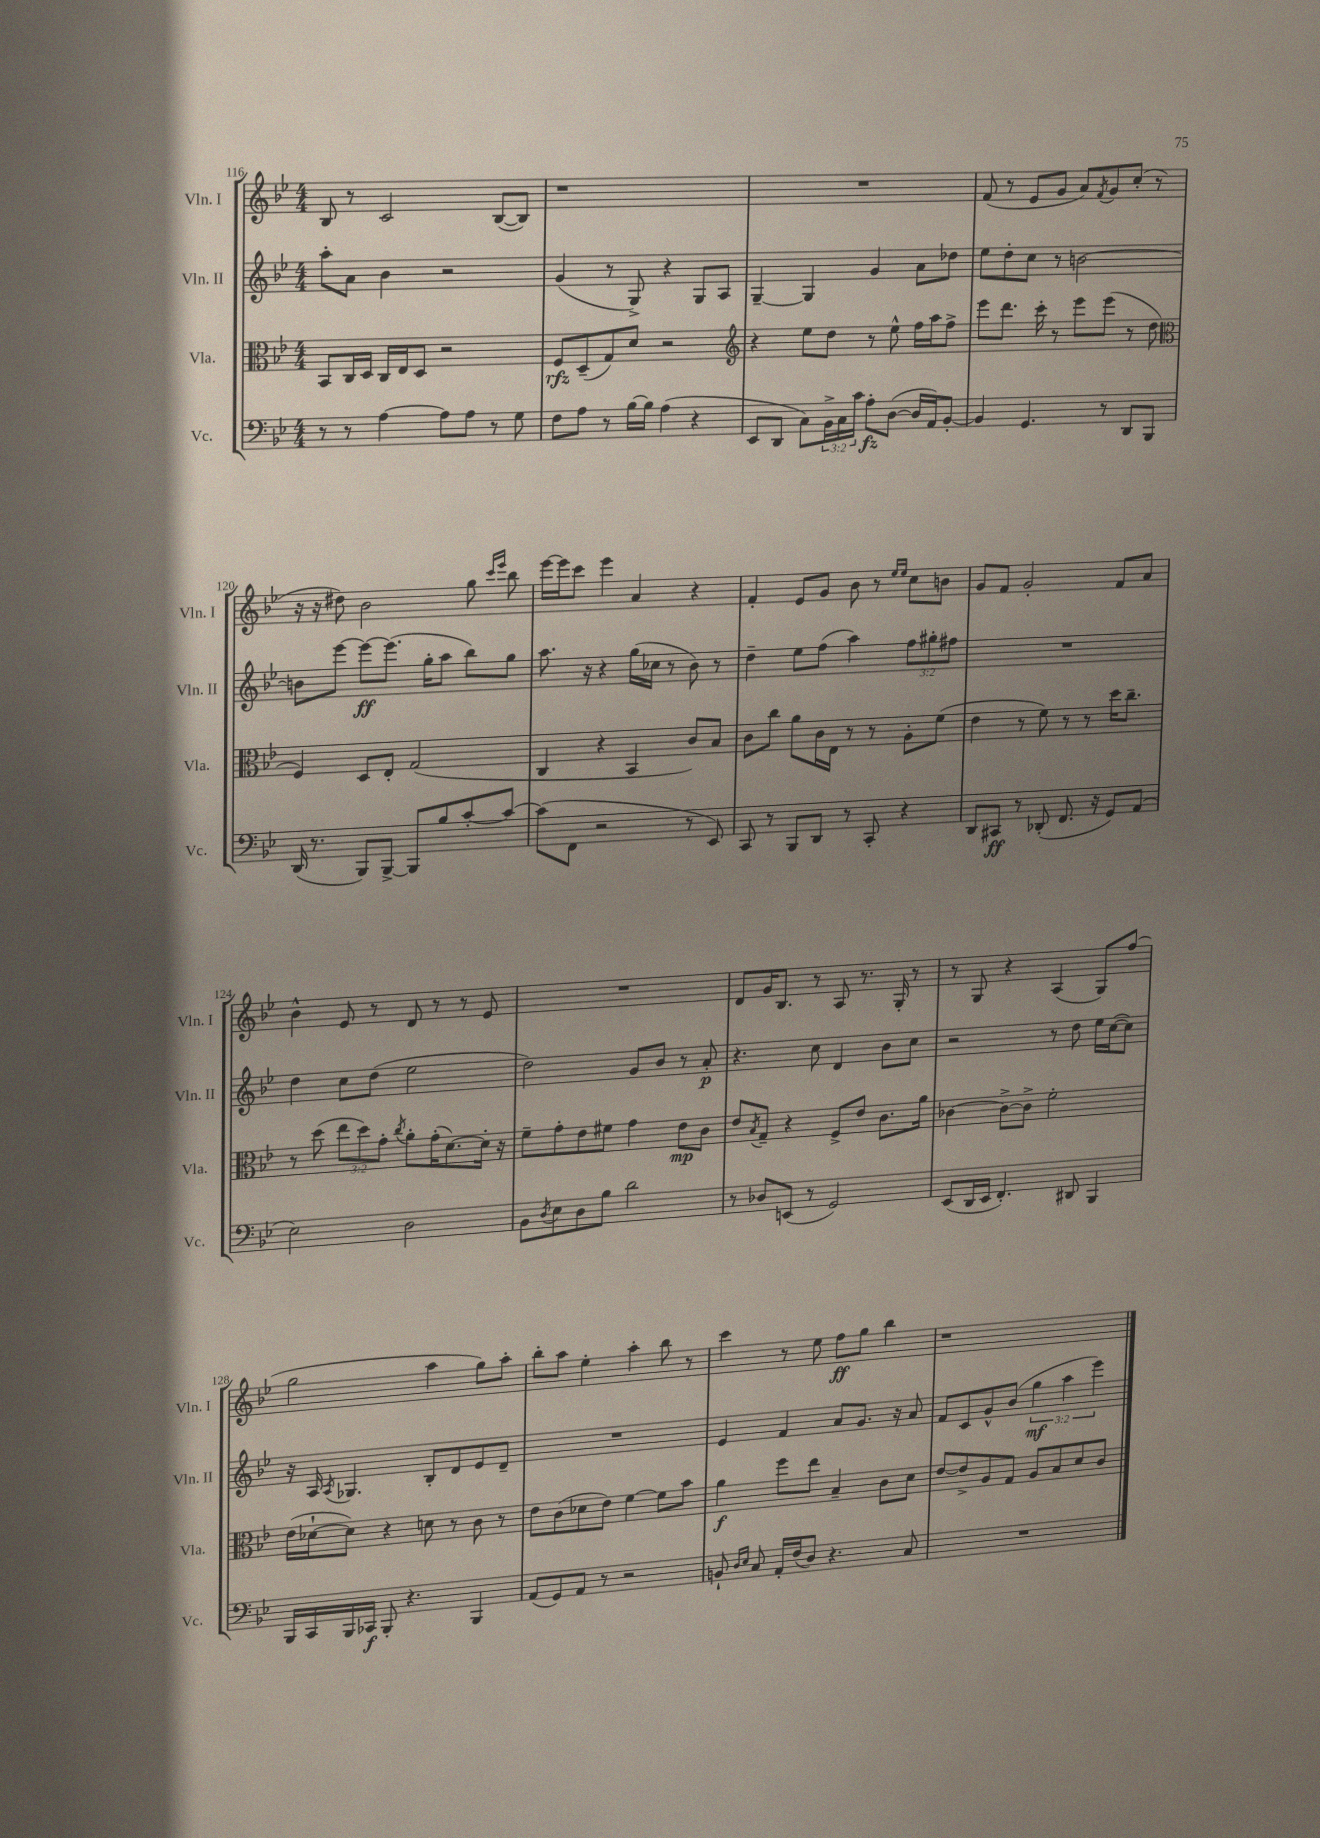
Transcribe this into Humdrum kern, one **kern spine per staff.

**kern	**dynam	**kern	**dynam	**kern	**dynam	**kern	**dynam
*part4	*part4	*part3	*part3	*part2	*part2	*part1	*part1
*staff4	*staff4	*staff3	*staff3	*staff2	*staff2	*staff1	*staff1
*I"Vc.	*	*I"Vla.	*	*I"Vln. II	*	*I"Vln. I	*
*I'Vc.	*	*I'Vla.	*	*I'Vln. II	*	*I'Vln. I	*
*clefF4	*	*clefC3	*	*clefG2	*	*clefG2	*
*k[b-e-]	*	*k[b-e-]	*	*k[b-e-]	*	*k[b-e-]	*
*M4/4	*	*M4/4	*	*M4/4	*	*M4/4	*
=116	=116	=116	=116	=116	=116	=116	=116
8r	.	8BB-/L	.	8aa'\L	.	8B-/	.
8r	.	16C/L	.	8a\J	.	8r	.
.	.	16D/JJ	.	.	.	.	.
[4A\	.	16C/LL	.	4b-\	.	2c/	.
.	.	16E-/J	.	.	.	.	.
.	.	8D/J	.	.	.	.	.
8A\L]	.	2r	.	2r	.	.	.
8A\J	.	.	.	.	.	.	.
8r	.	.	.	.	.	([8B-/L	.
8G\	.	.	.	.	.	8B-/J])	.
=117	=117	=117	=117	=117	=117	=117	=117
8F\L	.	8F/L	rfz	(4g/	.	1r	.
8A\J	.	(8D~/	.	.	.	.	.
8r	.	8G/)	.	8r	.	.	.
[16B-\LL	.	8d/J	.	8G^/)	.	.	.
16B-\JJ]	.	.	.	.	.	.	.
(4A\	.	2r	.	4r	.	.	.
4r	.	.	.	8G/L	.	.	.
.	.	.	.	8A/J	.	.	.
=118	=118	=118	=118	=118	=118	=118	=118
*	*	*clefG2	*	*	*	*	*
8EE-/L	.	4r	.	[4G~/	.	1r	.
8DD/J	.	.	.	.	.	.	.
8C\L)	.	8ee-\L	.	4G/]	.	.	.
24BB-^\L	.	8dd\J	.	.	.	.	.
24C\	.	.	.	.	.	.	.
24c\JJ	.	.	.	.	.	.	.
8A'\L	fz	8r	.	4g/	.	.	.
([8D\J	.	8ee-^^\	.	.	.	.	.
16D/LL]	.	16ff\LL	.	8a\L	.	.	.
16AA/J)	.	16aa\J	.	.	.	.	.
[8BB-'/J	.	8ff^\J	.	8dd-X\J	.	.	.
=119	=119	=119	=119	=119	=119	=119	=119
4BB-/]	.	8eee-\L	.	8ee-\L	.	(8f/	.
.	.	8.ddd\J	.	8dd'\	.	8r	.
4.GG/	.	.	.	8cc\J	.	8e-/L	.
.	.	16ccc'\	.	.	.	.	.
.	.	8r	.	8r	.	8g/J	.
.	.	8eee-\L	.	[2bn\	.	8a/L)	.
.	.	.	.	.	.	8qf/	.
8r	.	(8eee-\J	.	.	.	8g/	.
8DD/L	.	8r	.	.	.	(8cc'/J	.
8BBB-/J	.	8dd\	.	.	.	8r	.
!!LO:LB:g=z
=120	=120	=120	=120	=120	=120	=120	=120
*	*	*clefC3	*	*	*	*	*
(16DD/	.	4F/)	.	8bn\L]	.	16r	.
8.r	.	.	.	.	.	16r	.
.	.	.	.	[8eee-\J	.	8dd#X\)	.
8BBB-/L)	.	8D/L	.	8eee-\L_	ff	2b-\	.
[8BBB-^/J	.	8E-'/J	.	(8.eee-\J]	.	.	.
8BBB-/L]	.	(2G/	.	.	.	.	.
.	.	.	.	16gg'\KL	.	.	.
8B-/	.	.	.	8aa\J	.	.	.
[8c'/	.	.	.	8bb-\L)	.	8gg\	.
.	.	.	.	.	.	16qqccc/LL	.
.	.	.	.	.	.	16qqeee-/JJ	.
8c/J_	.	.	.	8gg\J	.	8bb-\	.
=121	=121	=121	=121	=121	=121	=121	=121
(8c\L]	.	4C/	.	8.aa\	.	[16eee-\LL	.
.	.	.	.	.	.	16eee-\J]	.
8FF\J	.	.	.	.	.	8ccc\J	.
.	.	.	.	16r	.	.	.
2r	.	4r	.	4r	.	4eee-\	.
.	.	4BB-/	.	(16gg\LL	.	4a/	.
.	.	.	.	16cc-X\JJ	.	.	.
.	.	.	.	8r	.	.	.
8r	.	8c/L)	.	8b-\)	.	4r	.
8EE-/)	.	8B-/J	.	8r	.	.	.
=122	=122	=122	=122	=122	=122	=122	=122
8CC/	.	8c\L	.	4dd~\	.	4f'/	.
8r	.	8cc\J	.	.	.	.	.
8BBB-/L	.	8a\L	.	8ee-\L	.	8e-/L	.
8DD/J	.	16c\L	.	(8ff\J	.	8g/J	.
.	.	16E-\JJ	.	.	.	.	.
8r	.	8r	.	4aa\)	.	8b-\	.
8CC'/	.	8r	.	.	.	8r	.
.	.	.	.	.	.	16qqee-/LL	.
.	.	.	.	.	.	16qqee-/JJ	.
4r	.	8A'\L	.	12ff\L	.	8cc\L	.
.	.	.	.	12gg#X'\	.	.	.
.	.	(8f\J	.	.	.	8bn\J	.
.	.	.	.	12ff#X\J	.	.	.
=123	=123	=123	=123	=123	=123	=123	=123
8DD/L	.	4e-\	.	1r	.	8g/L	.
8CC#X/J	ff	.	.	.	.	8f/J	.
8r	.	8r	.	.	.	2g'/	.
(8DD-X'/	.	8f\)	.	.	.	.	.
8.FF/	.	8r	.	.	.	.	.
.	.	8r	.	.	.	.	.
16r	.	.	.	.	.	.	.
8GG/L)	.	16dd\KL	.	.	.	8f/L	.
.	.	8.cc~\J	.	.	.	.	.
(8AA/J	.	.	.	.	.	8a/J	.
!!LO:LB:g=z
=124	=124	=124	=124	=124	=124	=124	=124
2E-\)	.	8r	.	4dd\	.	4b-^^\	.
.	.	(8dd\	.	.	.	.	.
.	.	12ee-\L	.	8cc\L	.	8e-/	.
.	.	12dd\)	.	.	.	.	.
.	.	.	.	(8dd\J	.	8r	.
.	.	12g'\J	.	.	.	.	.
.	.	8qcc/	.	.	.	.	.
2D\	.	8a'\L	.	2ee-\	.	8d/	.
.	.	(16g'\K	.	.	.	8r	.
.	.	[8.d\)	.	.	.	.	.
.	.	.	.	.	.	8r	.
.	.	16d'\Jk]	.	.	.	8e-/	.
.	.	16r	.	.	.	.	.
=125	=125	=125	=125	=125	=125	=125	=125
8BB-\L	.	8f~\L	.	2dd\)	.	1r	.
8qD/	.	.	.	.	.	.	.
8E-\	.	8g'\	.	.	.	.	.
8D\	.	8e-\	.	.	.	.	.
8B-\J	.	8f#X\J	.	.	.	.	.
2d\	.	4g\	.	8g/L	.	.	.
.	.	.	.	8b-/J	.	.	.
.	.	8e-\L	mp	8r	.	.	.
.	.	8c\J	.	8a'/	p	.	.
=126	=126	=126	=126	=126	=126	=126	=126
8r	.	8e-/L	.	4.r	.	8d/L	.
.	.	8qB-/	.	.	.	.	.
8D-X/L	.	8G~/J	.	.	.	16g/K	.
.	.	.	.	.	.	8.B-/J	.
(8EEn/J	.	4r	.	.	.	.	.
8r	.	.	.	8cc\	.	8r	.
2GG/)	.	8F^/L	.	4d/	.	8A/	.
.	.	8e-/J	.	.	.	8.r	.
.	.	8.c\L	.	8b-\L	.	.	.
.	.	.	.	.	.	16G'/	.
.	.	.	.	8cc\J	.	8r	.
.	.	16a\Jk	.	.	.	.	.
=127	=127	=127	=127	=127	=127	=127	=127
(8EE-/L	.	[4c-X\	.	2r	.	8r	.
16DD/L	.	.	.	.	.	8G/	.
16EE-/JJ	.	.	.	.	.	.	.
4.FF'/)	.	8c-^\L_	.	.	.	4r	.
.	.	8c-^\J]	.	.	.	.	.
.	.	2f'\	.	8r	.	(4A/	.
8DD#X/	.	.	.	8dd\	.	.	.
4BBB-/	.	.	.	16ee-\LL	.	8G/L)	.
.	.	.	.	([16cc\J	.	.	.
.	.	.	.	8cc\J])	.	(8ff/J	.
!!LO:LB:g=z
=128	=128	=128	=128	=128	=128	=128	=128
16BBB-/LL	.	(16e-\LL	.	16r	.	2gg\	.
16CC/	.	[16d-X`\J	.	16A/	.	.	.
.	.	.	.	8qA/	.	.	.
16BBB-/	.	8d-\J])	.	4.G-X/	.	.	.
16CC-X/JJ	f	.	.	.	.	.	.
8BBB-'/	.	4r	.	.	.	.	.
4.r	.	.	.	.	.	.	.
.	.	8dn\	.	8B-'/L	.	4aa\	.
.	.	8r	.	8d/	.	.	.
4BBB-/	.	8c\	.	8e-/	.	8gg\L)	.
.	.	8r	.	8d~/J	.	8aa'\J	.
=129	=129	=129	=129	=129	=129	=129	=129
(8AA/L	.	8e-\L	.	1r	.	8bb-'\L	.
8GG/)	.	(8c\	.	.	.	8aa\J	.
8AA/J	.	8d-X\	.	.	.	4ee-'\	.
8r	.	8e-\J)	.	.	.	.	.
2r	.	[4f\	.	.	.	4aa'\	.
.	.	8f\L]	.	.	.	8bb-\	.
.	.	8b-\J	.	.	.	8r	.
=130	=130	=130	=130	=130	=130	=130	=130
8BBn`/	.	4a\	f	4e-/	.	4ccc\	.
16qqD/LL	.	.	.	.	.	.	.
16qqE-/JJ	.	.	.	.	.	.	.
8C/	.	.	.	.	.	.	.
16AA'/LL	.	8ff\L	.	4f/	.	8r	.
(16F/J	.	.	.	.	.	.	.
8D/J)	.	8ee-\J	.	.	.	8ee-\	.
4.r	.	4B-~/	.	8a/L	.	8ff\L	ff
.	.	.	.	8.g/J	.	8gg\J	.
.	.	8c\L	.	.	.	4bb-\	.
.	.	.	.	16r	.	.	.
8C/	.	8d\J	.	8a/	.	.	.
=131	=131	=131	=131	=131	=131	=131	=131
1r	.	[8e-/L	.	8f/L	.	1r	.
.	.	8e-^/]	.	8c/	.	.	.
.	.	8A/	.	8g^^/	.	.	.
.	.	8G/J	.	(8b-/J	.	.	.
.	.	8A/L	.	6gg\	mf	.	.
.	.	8B-/	.	.	.	.	.
.	.	.	.	6aa\	.	.	.
.	.	8d/	.	.	.	.	.
.	.	.	.	6eee-\)	.	.	.
.	.	8c/J	.	.	.	.	.
==	==	==	==	==	==	==	==
*-	*-	*-	*-	*-	*-	*-	*-
